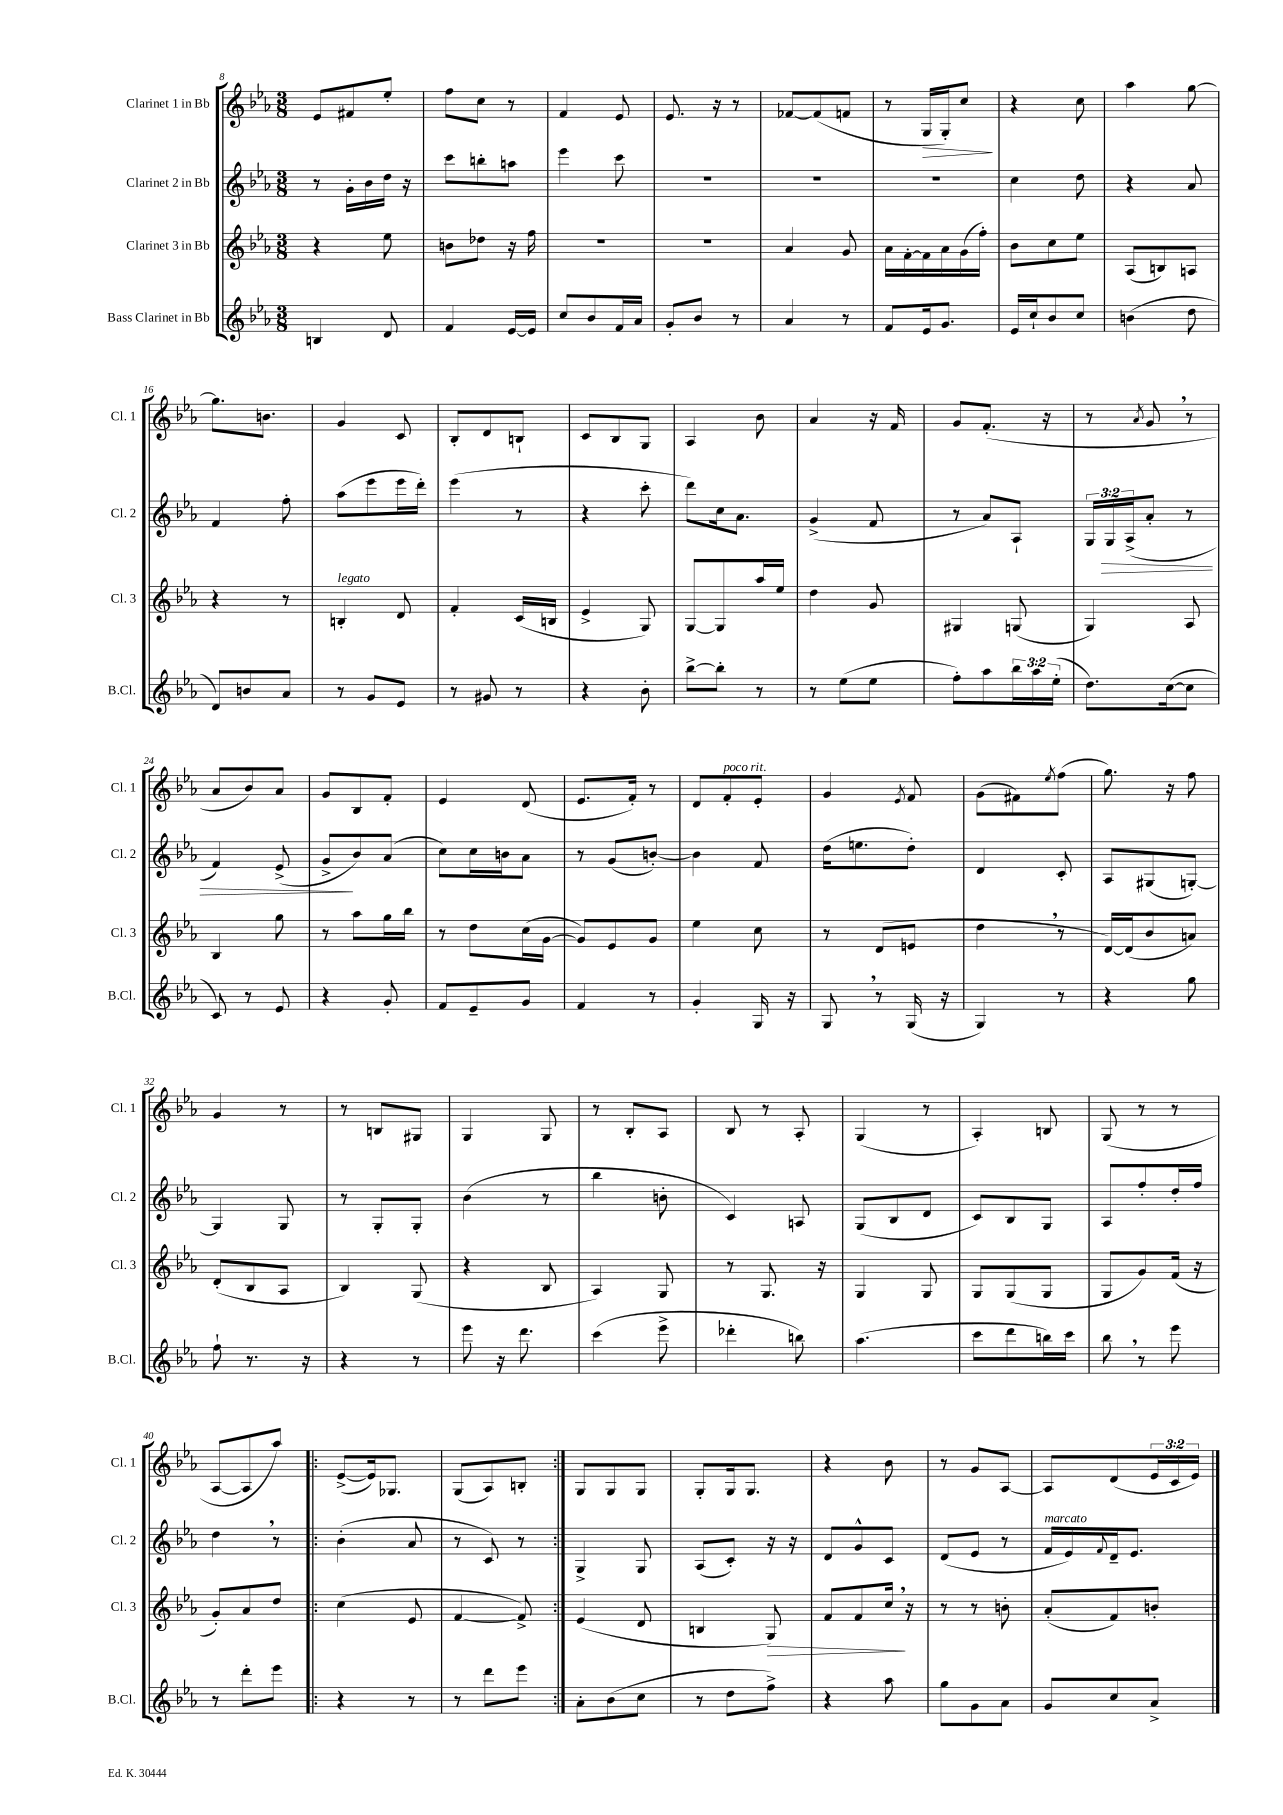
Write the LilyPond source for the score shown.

<<
\new StaffGroup <<
\new Staff = "s0" \with { instrumentName = "Clarinet 1 in Bb" shortInstrumentName = "Cl. 1" } {
    \clef treble \key ees \major \numericTimeSignature \time 3/8 \override Staff.TupletNumber.text = #tuplet-number::calc-fraction-text
    ees'8 fis'8 ees''8-. |
    f''8 c''8 r8 |
    f'4 ees'8 |
    ees'8. r16 r8 |
    fes'8~ fes'8( f'8 |
    r8 g16\> g16-.) c''8\! |
    r4 c''8 |
    aes''4 g''8~ |
    g''8. b'8. |
    g'4 c'8 |
    bes8-. d'8 b8-! |
    c'8 bes8 g8 |
    aes4 bes'8 |
    aes'4 r16 f'16 |
    g'8 f'8.-.( r16 |
    r8 \acciaccatura { aes'8 } g'8 \breathe r8 |
    aes'8 bes'8) aes'8 |
    g'8 bes8 f'8-. |
    ees'4 d'8( |
    ees'8. f'16-.) r8 |
    d'8 f'8-.^\markup { \italic "poco rit." } ees'8-. |
    g'4 \acciaccatura { ees'8 } f'8 |
    g'8( fis'8) \acciaccatura { ees''8 } f''8( |
    g''8.) r16 f''8 |
    g'4 r8 |
    r8 b8 gis8 |
    g4 g8 |
    r8 bes8-. aes8 |
    bes8 r8 aes8-. |
    g4( r8 |
    aes4-.) b8 |
    g8( r8 r8 |
    aes8~ aes8 aes''8) |
    \repeat volta 2 { ees'8~->( ees'16) ges8. |
    g8( aes8) b8-. | }
    g8 g8 g8 |
    g8-. g16 g8. |
    r4 bes'8 |
    r8 g'8 aes8~ |
    aes8 d'8( \tuplet 3/2 { ees'16 c'16 ees'16) } \bar "|." |
}
\new Staff = "s1" \with { instrumentName = "Clarinet 2 in Bb" shortInstrumentName = "Cl. 2" } {
    \clef treble \key ees \major \numericTimeSignature \time 3/8 \override Staff.TupletNumber.text = #tuplet-number::calc-fraction-text
    r8 g'16-. bes'16 d''16 r16 |
    c'''8 b''8-. a''8 |
    ees'''4 c'''8 |
    R4. |
    R4. |
    R4. |
    c''4 d''8 |
    r4 aes'8 |
    f'4 f''8-. |
    aes''8( ees'''8 ees'''16 d'''16-.) |
    ees'''4( r8 |
    r4 c'''8-. |
    d'''8) c''16 aes'8. |
    g'4->( f'8 |
    r8 aes'8) aes8-! |
    \tuplet 3/2 { g16 g16\> aes16->( } aes'8-. r8 |
    f'4) ees'8->( |
    g'8->\! bes'8) aes'8( |
    c''8) c''16 b'16 aes'8 |
    r8 g'8( b'8~-.) |
    b'4 f'8 |
    d''16( e''8. d''8-.) |
    d'4 c'8-. |
    aes8 gis8( g8~-.) |
    g4 g8 |
    r8 g8-. g8-. |
    bes'4( r8 |
    bes''4 b'8-. |
    c'4) a8 |
    g8( bes8 d'8 |
    c'8) bes8 g8 |
    aes8 f''8-. d''16-. f''16 |
    d''4 \breathe r8 |
    \repeat volta 2 { bes'4-.( aes'8 |
    r8 c'8) r8 | }
    g4-> g8 |
    aes8( c'8-.) r16 r16 |
    d'8 g'8-^ c'8 |
    d'8( ees'8 r8 |
    f'16^\markup { \italic "marcato" } ees'16) \appoggiatura { f'8 } d'16-- ees'8. \bar "|." |
}
\new Staff = "s2" \with { instrumentName = "Clarinet 3 in Bb" shortInstrumentName = "Cl. 3" } {
    \clef treble \key ees \major \numericTimeSignature \time 3/8
    r4 ees''8 |
    b'8 des''8 r16 f''16 |
    R4. |
    R4. |
    aes'4 g'8 |
    aes'16 f'16~-. f'16 aes'16 g'16( f''16-.) |
    bes'8 c''8 ees''8 |
    aes8( b8) a8 |
    r4 r8 |
    b4-.^\markup { \italic "legato" } d'8 |
    f'4-. c'16( b16 |
    ees'4-> g8) |
    g8~ g8 aes''16 ees''16 |
    d''4 g'8 |
    gis4 g8( |
    g4) aes8 |
    bes4 g''8 |
    r8 aes''8 g''16 bes''16 |
    r8 d''8 c''16( g'16~ |
    g'8) ees'8 g'8 |
    ees''4 c''8 |
    r8 d'8( e'8 |
    d''4 \breathe r8 |
    d'16~) d'16( bes'8 a'8) |
    d'8-.( bes8 aes8 |
    bes4) g8( |
    r4 bes8 |
    aes4) g8 |
    r8 g8. r16 |
    g4 g8 |
    g8 g8( g8 |
    g8 g'8) f'16( r16 |
    g'8-.) aes'8 d''8 |
    \repeat volta 2 { c''4( ees'8 |
    f'4~ f'8->) | }
    ees'4( d'8 |
    b4 g8\>) |
    f'8 f'8 c''16\! \breathe r16 |
    r8 r8 b'8-. |
    aes'8-.( f'8) b'8-. \bar "|." |
}
\new Staff = "s3" \with { instrumentName = "Bass Clarinet in Bb" shortInstrumentName = "B.Cl." } {
    \clef treble \key ees \major \numericTimeSignature \time 3/8 \override Staff.TupletNumber.text = #tuplet-number::calc-fraction-text
    b4 d'8 |
    f'4 ees'16~ ees'16 |
    c''8 bes'8 f'16 aes'16 |
    g'8-. bes'8 r8 |
    aes'4 r8 |
    f'8 ees'16 g'8. |
    ees'16 c''16-! bes'8 c''8 |
    b'4( d''8 |
    d'8) b'8 aes'8 |
    r8 g'8 ees'8 |
    r8 gis'8 r8 |
    r4 bes'8-. |
    bes''8~-> bes''8-. r8 |
    r8 ees''8( ees''8 |
    f''8-.) aes''8 \tuplet 3/2 { bes''16 aes''16 ees''16-.( } |
    d''8.) c''16~( c''8 |
    c'8) r8 ees'8 |
    r4 g'8-. |
    f'8 ees'8-- g'8 |
    f'4 r8 |
    g'4-. g16 r16 |
    g8 \breathe r8 g16( r16 |
    g4) r8 |
    r4 g''8 |
    f''8-! r8. r16 |
    r4 r8 |
    ees'''8 r16 d'''8. |
    c'''4( ees'''8-> |
    des'''4-. b''8) |
    aes''4.( |
    c'''8 d'''8 b''16) c'''16 |
    bes''8 \breathe r8 ees'''8 |
    r8 d'''8-. ees'''8 |
    \repeat volta 2 { r4 r8 |
    r8 d'''8 ees'''8 | }
    aes'8-. bes'8( c''8 |
    r8 d''8 f''8->) |
    r4 aes''8 |
    g''8 g'8 aes'8 |
    g'8 c''8 aes'8-> \bar "|." |
}
>>
>>
\layout { \context { \Score currentBarNumber = #8 } }
